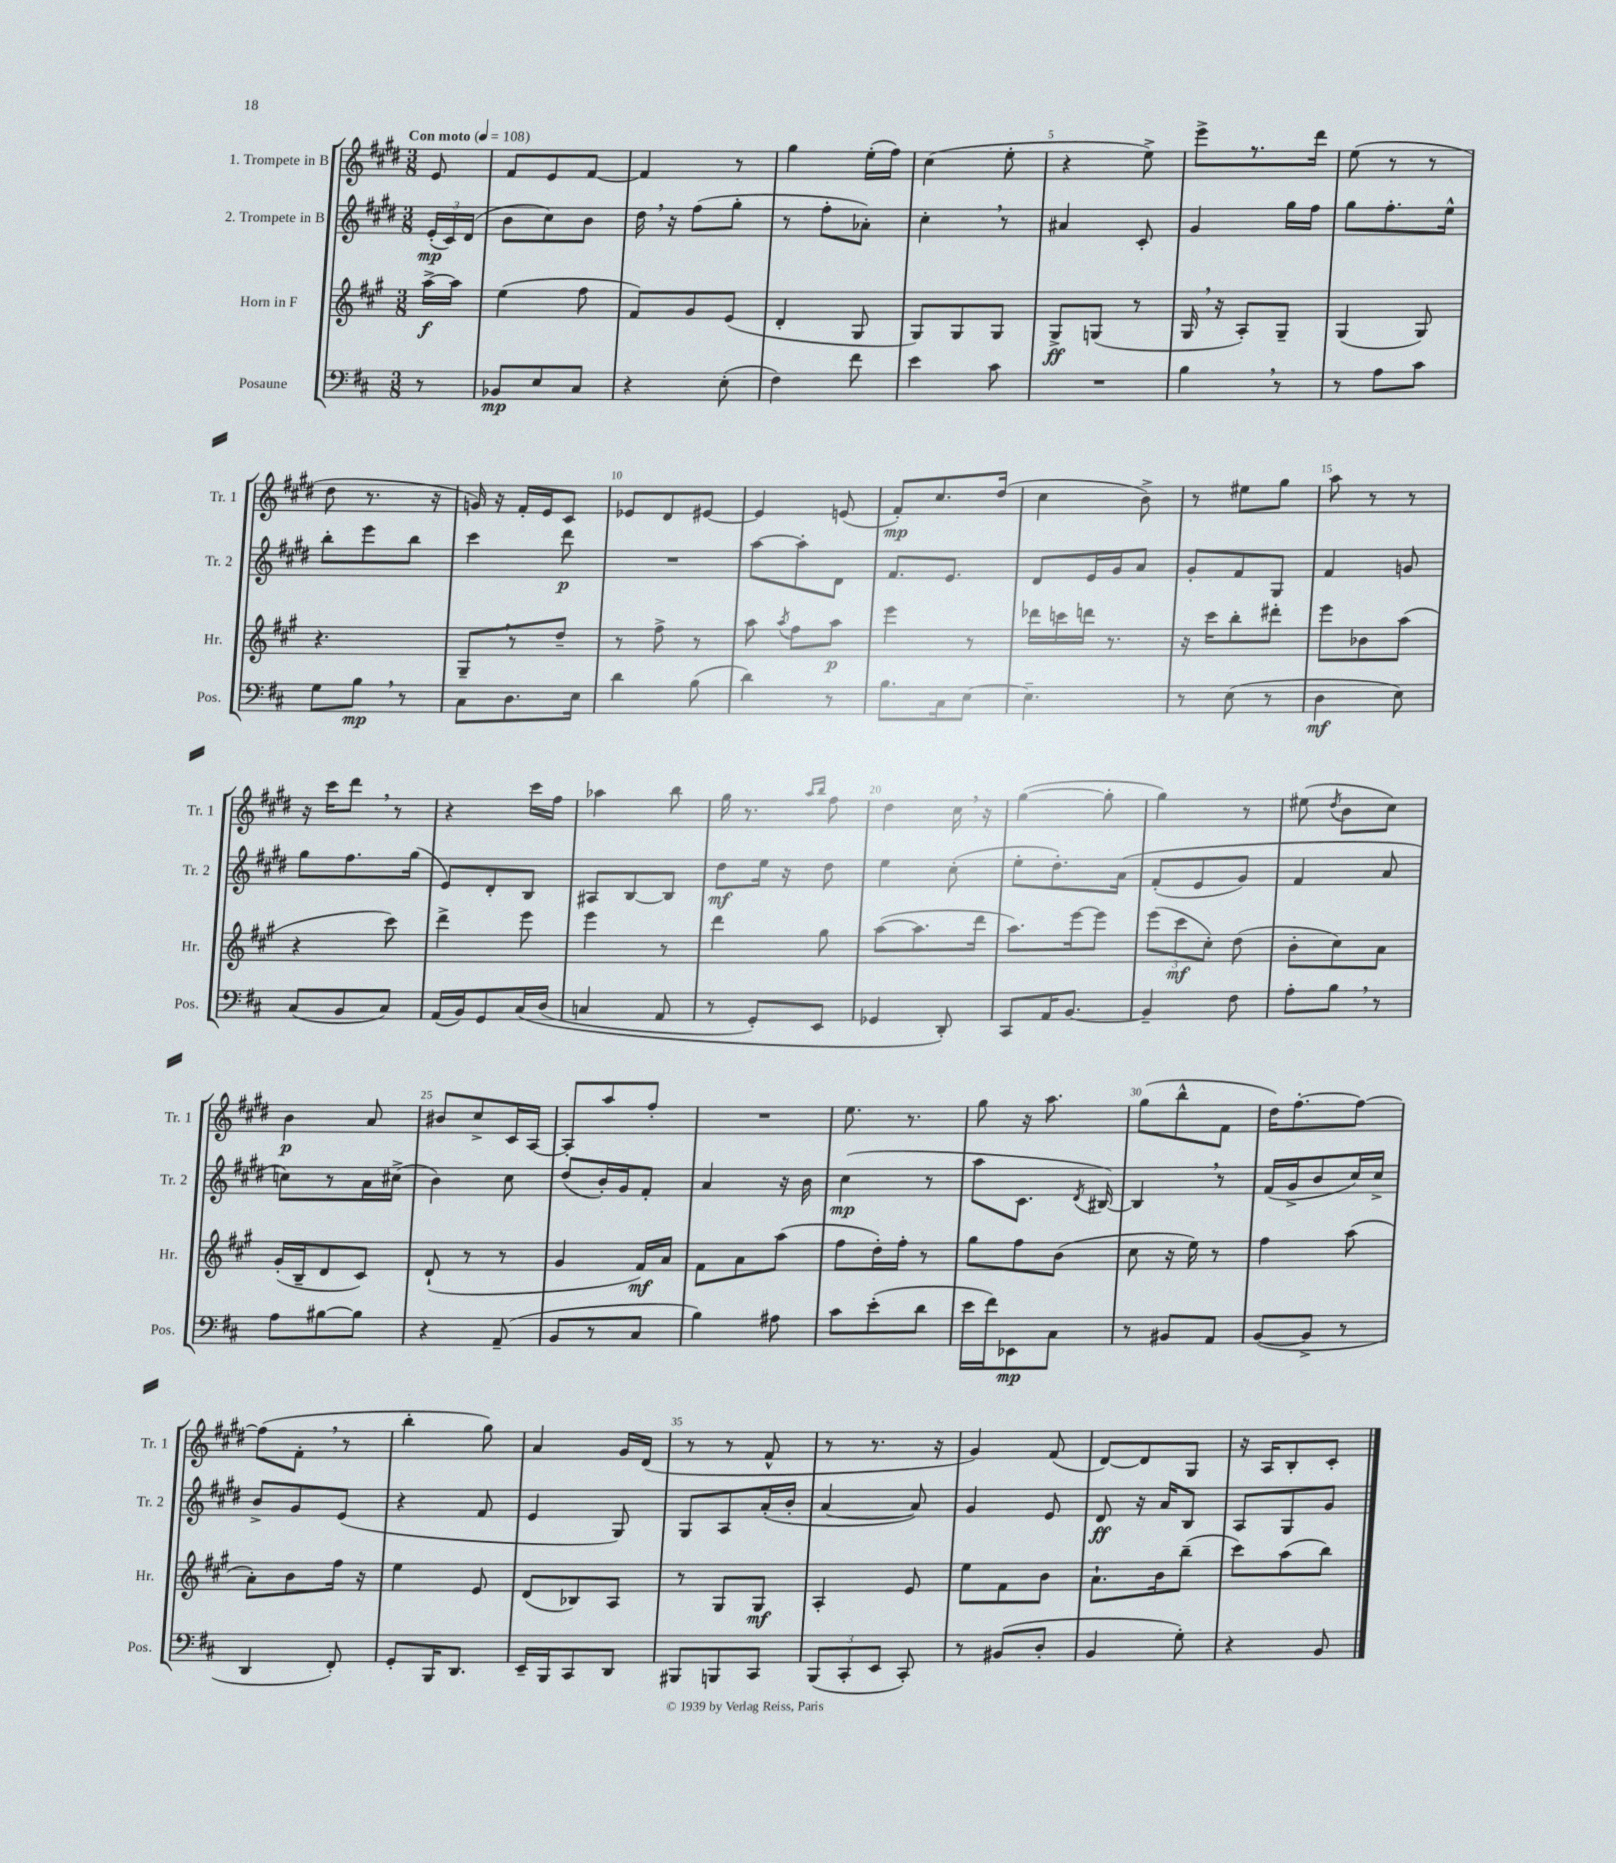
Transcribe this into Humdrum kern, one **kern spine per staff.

**kern	**kern	**kern	**kern
*staff4	*staff3	*staff2	*staff1
*clefF4	*clefG2	*clefG2	*clefG2
*k[f#c#]	*k[f#c#g#]	*k[f#c#g#d#]	*k[f#c#g#d#]
*M3/8	*M3/8	*M3/8	*M3/8
*MM108	*MM108	*MM108	*MM108
8r	[16aa^	(24e'	8e
.	.	24c#)	.
.	16aa]	.	.
.	.	(24d#	.
=	=	=	=
8BB-	(4ee	8b	8f#
8E	.	8cc#)	8e
8C#	8ff#	8b	[8f#
=	=	=	=
4r	8f#)	16dd#	4f#]
.	.	16r	.
.	8g#	(8ff#	.
(8E'	(8e	8gg#'	8r
=	=	=	=
4F#)	4d'	8r	4gg#
.	.	8ff#'	.
8f#	8G#	8a-')	(16ee'
.	.	.	16ff#)
=	=	=	=
4e	8G#)	4cc#'	(4cc#
.	8G#	.	.
8c#	8G#	8r	8ee'
=	=	=	=
4.r	8G#^	4a#	4r
.	(8G	.	.
.	8r	8c#'	8ee^)
=	=	=	=
4B	16G#	4g#	8eee^
.	16r	.	.
.	8A')	.	8.r
8r	8G#~	16gg#	.
.	.	16ff#	16ddd#
=	=	=	=
8r	(4G#	8gg#	(8ee
8A	.	8.ff#'	8r
8c#	8G#)	.	8r
.	.	16ee^^	.
=	=	=	=
8G	4.r	8bb'	8dd#
8B	.	8eee	8.r
8r	.	8bb	.
.	.	.	16r
=	=	=	=
8C#	8G#~	4ccc#	16g)
.	.	.	16r
8.D	8r	.	16f#'
.	.	.	16e
.	8dd~	8ddd#	8c#
16E	.	.	.
=	=	=	=
4d	8r	4.r	8e-
.	8ff#^	.	8d#
(8B	8r	.	[8e#
=	=	=	=
4d)	8aa	[8aa	4e#]
.	8qaa	.	.
.	8ff#	8aa']	.
8r	8aa	8d#	(8e
=	=	=	=
8.B	4eee	8.f#	8f#')
.	.	.	8.cc#
16C#	.	8.e	.
[8E	8r	.	.
.	.	.	(16dd#
=	=	=	=
4.E~]	16ddd-	8d#	4cc#
.	16ccc	.	.
.	16ddd	16e	.
.	8.r	16g#	.
.	.	8a	8b^)
=	=	=	=
8r	16r	8g#'	8r
.	16ccc#	.	.
(8E	8bb'	8f#	8ee#
8r	8ddd#'	8G#	8gg#
=	=	=	=
4D	8eee	4f#	8aa
.	8b-	.	8r
8E)	(8aa	8g	8r
=	=	=	=
(8C#	4r	8gg#	16r
.	.	.	16ccc#
8BB	.	8.ff#	8ddd#
8C#)	8ccc#)	.	8r
.	.	(16gg#	.
=	=	=	=
(16AA	4ddd^	8e)	4r
16BB)	.	.	.
8GG	.	8d#'	.
&(16C#	8eee	8B	16ccc#
(16D	.	.	16ff#
=	=	=	=
4C	4eee	8A#	4aa-
.	.	[8B	.
8AA	8r	8B]	8bb
=	=	=	=
8r	4ddd	8dd#	16gg#
.	.	.	8.r
8GG')	.	16ee	.
.	.	16r	.
.	.	.	16qqaa
.	.	.	16qqbb
8EE	8gg#	8dd#	8ff#
=	=	=	=
4GG-	([8aa	4ee	4dd#
.	8.aa]	.	.
8DD'&)	.	(8cc#'	16cc#
.	16ddd	.	16r
=	=	=	=
8CC#	8.aa)	8ee'	([4gg#
16AA	.	8.dd#')	.
[8.BB	[16eee	.	.
.	8eee]	.	8gg#']
.	.	&(16a	.
=	=	=	=
4BB~]	(12eee	(8f#'	4gg#)
.	12ccc#	.	.
.	.	8e	.
.	12cc#')	.	.
8F#	(8dd	8g#)	8r
=	=	=	=
8A'	8b'	4f#	(8ee#
.	.	.	8qdd#
8B	8cc#)	.	8b
8r	8a	8a	8cc#)
=	=	=	=
8A	(16g#'	8cc&)	4b
.	16B~	.	.
[8B#	8d	8r	.
8B#]	8c#)	16a	8a
.	.	(16cc#^	.
=	=	=	=
4r	(8d`	4b)	8b#
.	8r	.	8cc#^
(8AA~	8r	8cc#	16c#
.	.	.	[16A
=	=	=	=
8BB	4g#	(8dd#	8A']
8r	.	16b')	8aa
.	.	16g#	.
8C#	16f#)	8f#'	8ff#'
.	16a	.	.
=	=	=	=
4B)	8f#	4a	4.r
.	8a	.	.
8A#	(8aa	16r	.
.	.	16b	.
=	=	=	=
8c#	8ff#	(4cc#	8.ee
(8e'	16dd')	.	.
.	16ff#'	.	8.r
8d	8r	8r	.
=	=	=	=
16e	8gg#	8aa	8gg#
16f#)	.	.	.
8EE-	8ff#	8.c#	16r
.	.	.	8.aa
8C#	(8b	.	.
.	.	8qd#	.
.	.	[16B#)	.
=	=	=	=
8r	8cc#	4B#]	(8gg#
8BB#	16r	.	8bb^^
.	16ee)	.	.
8AA	8r	8r	8f#
=	=	=	=
([8BB	4ff#	(16f#	16dd#)
.	.	16g#^	[8.ff#'
8BB^]	.	8b	.
8r	(8aa	16cc#)	8ff#_
.	.	16cc#^	.
=	=	=	=
4DD	8a')	8b^	(8ff#]
.	8b	8g#	8f#'
8FF#')	16ff#	(8e	8r
.	16r	.	.
=	=	=	=
8GG'	4ee	4r	4bb'
16BBB	.	.	.
8.DD	.	.	.
.	8e	8f#	8gg#)
=	=	=	=
16EE~	(8d	4e	4a
16BBB	.	.	.
8CC#	8B-)	.	.
8DD	8A	8G#)	16g#
.	.	.	(16d#
=	=	=	=
8BBB#	8r	8G#	8r
8BBB	8G#	8A	8r
8CC#	8G#	(16a'	8f#^^
.	.	16b'	.
=	=	=	=
(12BBB	4A'	[4a	8r
12CC#'	.	.	.
.	.	.	8.r
12EE	.	.	.
8CC#')	8e	8a])	.
.	.	.	16r
=	=	=	=
8r	8ee	4g#	4g#)
(8BB#	8f#	.	.
8D'	8b	8e	(8f#
=	=	=	=
4BB	8.a`	8d#	[8d#)
.	.	16r	8d#]
.	16b	16a	.
8G')	(8bb~	8B	8G#
=	=	=	=
4r	8ccc#)	8A	16r
.	.	.	16A
.	(8aa	8G#	8B'
8BB	8bb)	8g#	8c#'
==	==	==	==
*-	*-	*-	*-
